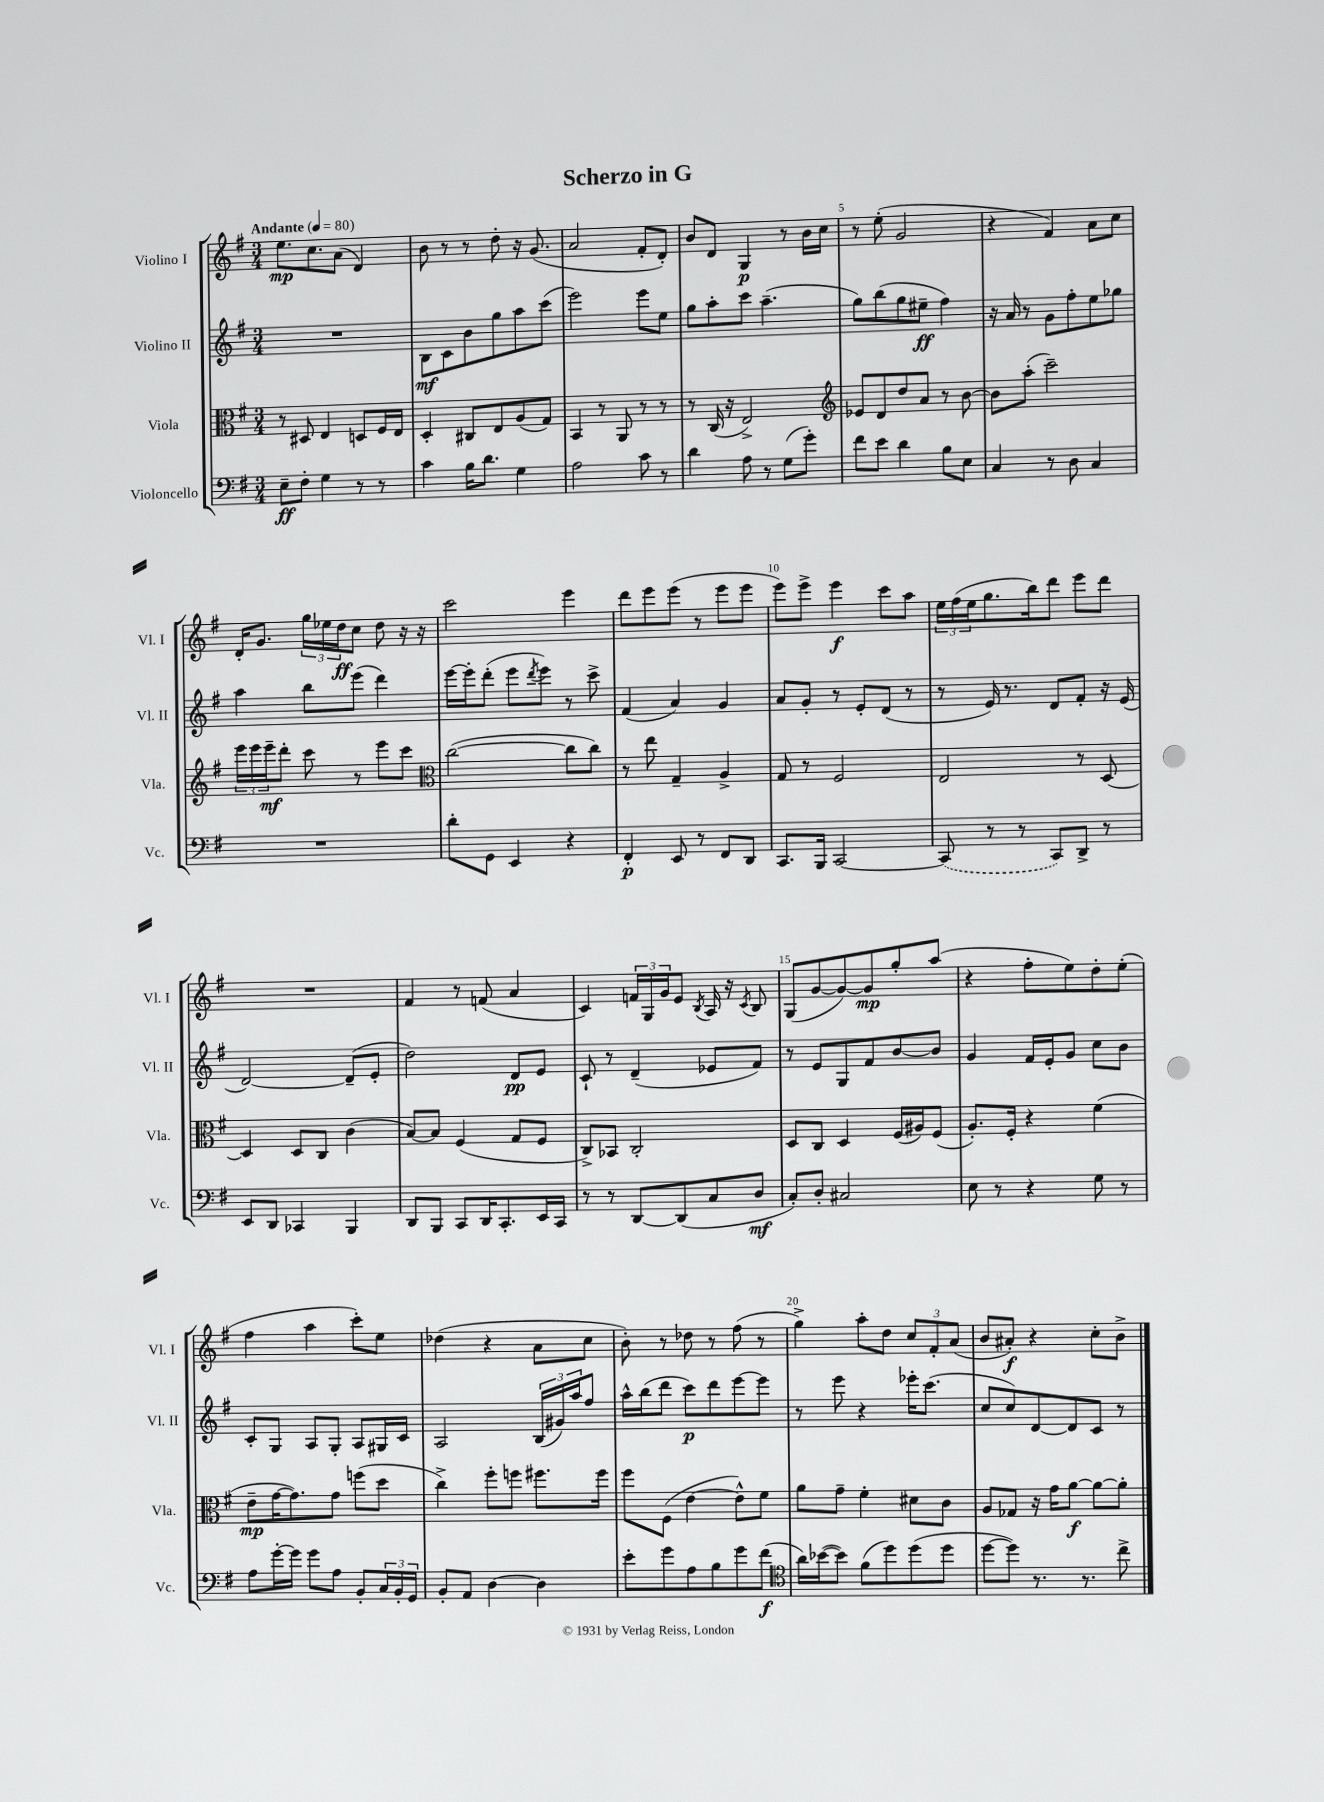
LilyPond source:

\header { title = "Scherzo in G" }
<<
\new StaffGroup <<
\new Staff = "s0" \with { instrumentName = "Violino I" shortInstrumentName = "Vl. I" } {
    \clef treble \key g \major \numericTimeSignature \time 3/4 \tempo "Andante" 4 = 80
    e''8.\mp c''8. a'8( d'4) |
    b'8 r8 r8 d''8-. r16 g'8.( |
    a'2 fis'8-. d'8-.) |
    b'8 d'8 g4\p r8 b'16 c''16 |
    r8 e''8-.( g'2 |
    r4 fis'4) a'8 c''8 |
    d'16-. g'8. \tuplet 3/2 { g''16 ees''16 d''16\ff } c''8 d''8 r16 r16 |
    c'''2 e'''4 |
    d'''8 e'''8 e'''8( r8 e'''8 e'''8 |
    e'''8) e'''8-> e'''4\f c'''8 a''8 |
    \tuplet 3/2 { e''16 fis''16( e''16 } g''8. b''16) d'''8 e'''8 d'''8 |
    R2. |
    fis'4 r8 f'8( a'4 |
    c'4) \tuplet 3/2 { f'16 g16 g'16 } e'8 \acciaccatura { b8 } a16 r16 \acciaccatura { c'8 } b8 |
    g8( g'8~ g'8~) g'8\mp g''8-. a''8( |
    r4 fis''8-. e''8) d''8-. e''8-.( |
    fis''4 a''4 c'''8-.) e''8 |
    des''4( r4 a'8 c''8 |
    b'8-.) r8 des''8 r8 fis''8( r8 |
    g''4->) a''8-. d''8 \tuplet 3/2 { c''8 fis'8-. a'8( } |
    b'8 ais'8-.\f) r4 c''8-. b'8-> \bar "|." |
}
\new Staff = "s1" \with { instrumentName = "Violino II" shortInstrumentName = "Vl. II" } {
    \clef treble \key g \major \numericTimeSignature \time 3/4
    R2. |
    b8\mf c'8 b'8 g''8 a''8 c'''8( |
    e'''2) e'''8 e''8 |
    g''8 a''8-. c'''8 a''4.--( |
    g''8) b''8( g''8 eis''8--\ff fis''4) |
    r16 a'16 r8 g'8 fis''8-. e''8 ges''8 |
    a''4 b''8 e'''8( d'''4) |
    e'''16~ e'''16-. d'''8-.( e'''8 \acciaccatura { d'''8 } e'''8) r8 c'''8-> |
    fis'4( a'4) g'4 |
    a'8 g'8-. r8 e'8-. d'8( r8 |
    r8 e'16) r8. d'8 fis'8-. r16 e'16( |
    d'2~) d'8--( e'8-. |
    d''2) d'8\pp e'8 |
    c'8-! r8 d'4--( ees'8 fis'8) |
    r8 e'8 g8 fis'8 b'8~ b'8 |
    g'4 fis'16 e'16-. g'8 c''8 b'8 |
    c'8-. g8 a8 g8-. a8 gis16 c'16 |
    a2 \tuplet 3/2 { b16( gis'16) a''16 } fis''8 |
    a''16-^ b''16( d'''8 c'''8\p) d'''8 e'''8~ e'''8 |
    r8 e'''8 r4 ees'''16-. c'''8.( |
    c''8 c''8) d'8~ d'8 c'8 r8 \bar "|." |
}
\new Staff = "s2" \with { instrumentName = "Viola" shortInstrumentName = "Vla." } {
    \clef alto \key g \major \numericTimeSignature \time 3/4
    r8 dis8 e4 d8 fis16 e16 |
    d4-. cis8 e8 a8( g8) |
    b,4 r8 a,8 r8 r8 |
    r8 c16( r16 e2->) |
    \clef treble ees'8 d'8 d''8 a'8 r8 b'8~ |
    b'8 a''8-.( c'''2--) |
    \tuplet 3/2 { e'''16 e'''16 e'''16--\mf } d'''8-. c'''8 r8 e'''8 c'''8 |
    \clef alto c''2~( c''8 c''8) |
    r8 e''8 g4-- a4-> |
    g8 r8 fis2 |
    e2 r8 d8~ |
    d4 d8 c8 c'4( |
    b8~) b8 fis4( g8 fis8 |
    c8->) bes,8 c2-. |
    d8 c8 d4 fis16( ais16) fis8( |
    a8.-.) fis16-. r4 fis'4( |
    e'8--\mp g'16~ g'8.) g'8 f''8( d''8 |
    c''4->) fis''8-. f''8 fis''8. fis''16 |
    fis''8 fis8( e'4~ e'8-^) fis'8 |
    a'8 g'8-- fis'4-. dis'8 c'8 |
    a8 ges8 r16 g'16 a'8~\f a'8~ a'8-. \bar "|." |
}
\new Staff = "s3" \with { instrumentName = "Violoncello" shortInstrumentName = "Vc." } {
    \clef bass \key g \major \numericTimeSignature \time 3/4
    e8--\ff fis8-. g4 r8 r8 |
    c'4 b16 d'8. g4 |
    a2 c'8 r8 |
    d'4 a8 r8 g8( g'8-.) |
    fis'8 e'8 d'4 b8 e8 |
    c4 r8 d8 c4 |
    R2. |
    d'8-. g,8 e,4 r4 |
    fis,4-.\p e,8 r8 fis,8 d,8 |
    c,8. b,,16 c,2~ |
    \once \slurDashed c,8( r8 r8 c,8) d,8-> r8 |
    e,8 d,8 ces,4 b,,4 |
    d,8 b,,8 c,8 d,16 c,8.-. e,16 c,16 |
    r8 r8 d,8~ d,8( c8 d8\mf |
    c8-.) d8-. cis2 |
    e8 r8 r4 g8 r8 |
    a8 g'16~-. g'16 g'8 a8 b,8-. \tuplet 3/2 { c16 b,16-. g,16 } |
    b,8-. a,8 d4~ d4 |
    e'8-. g'8 a8 b8 g'8 fis'8\f( |
    \clef tenor a'16) bes'16~( bes'8) fis'8( d''8) d''8( d''8 |
    d''8~ d''8) r8. r8. c''8-> \bar "|." |
}
>>
>>
\layout { \context { \Score \override BarNumber.break-visibility = ##(#f #t #t) barNumberVisibility = #(every-nth-bar-number-visible 5) } }
